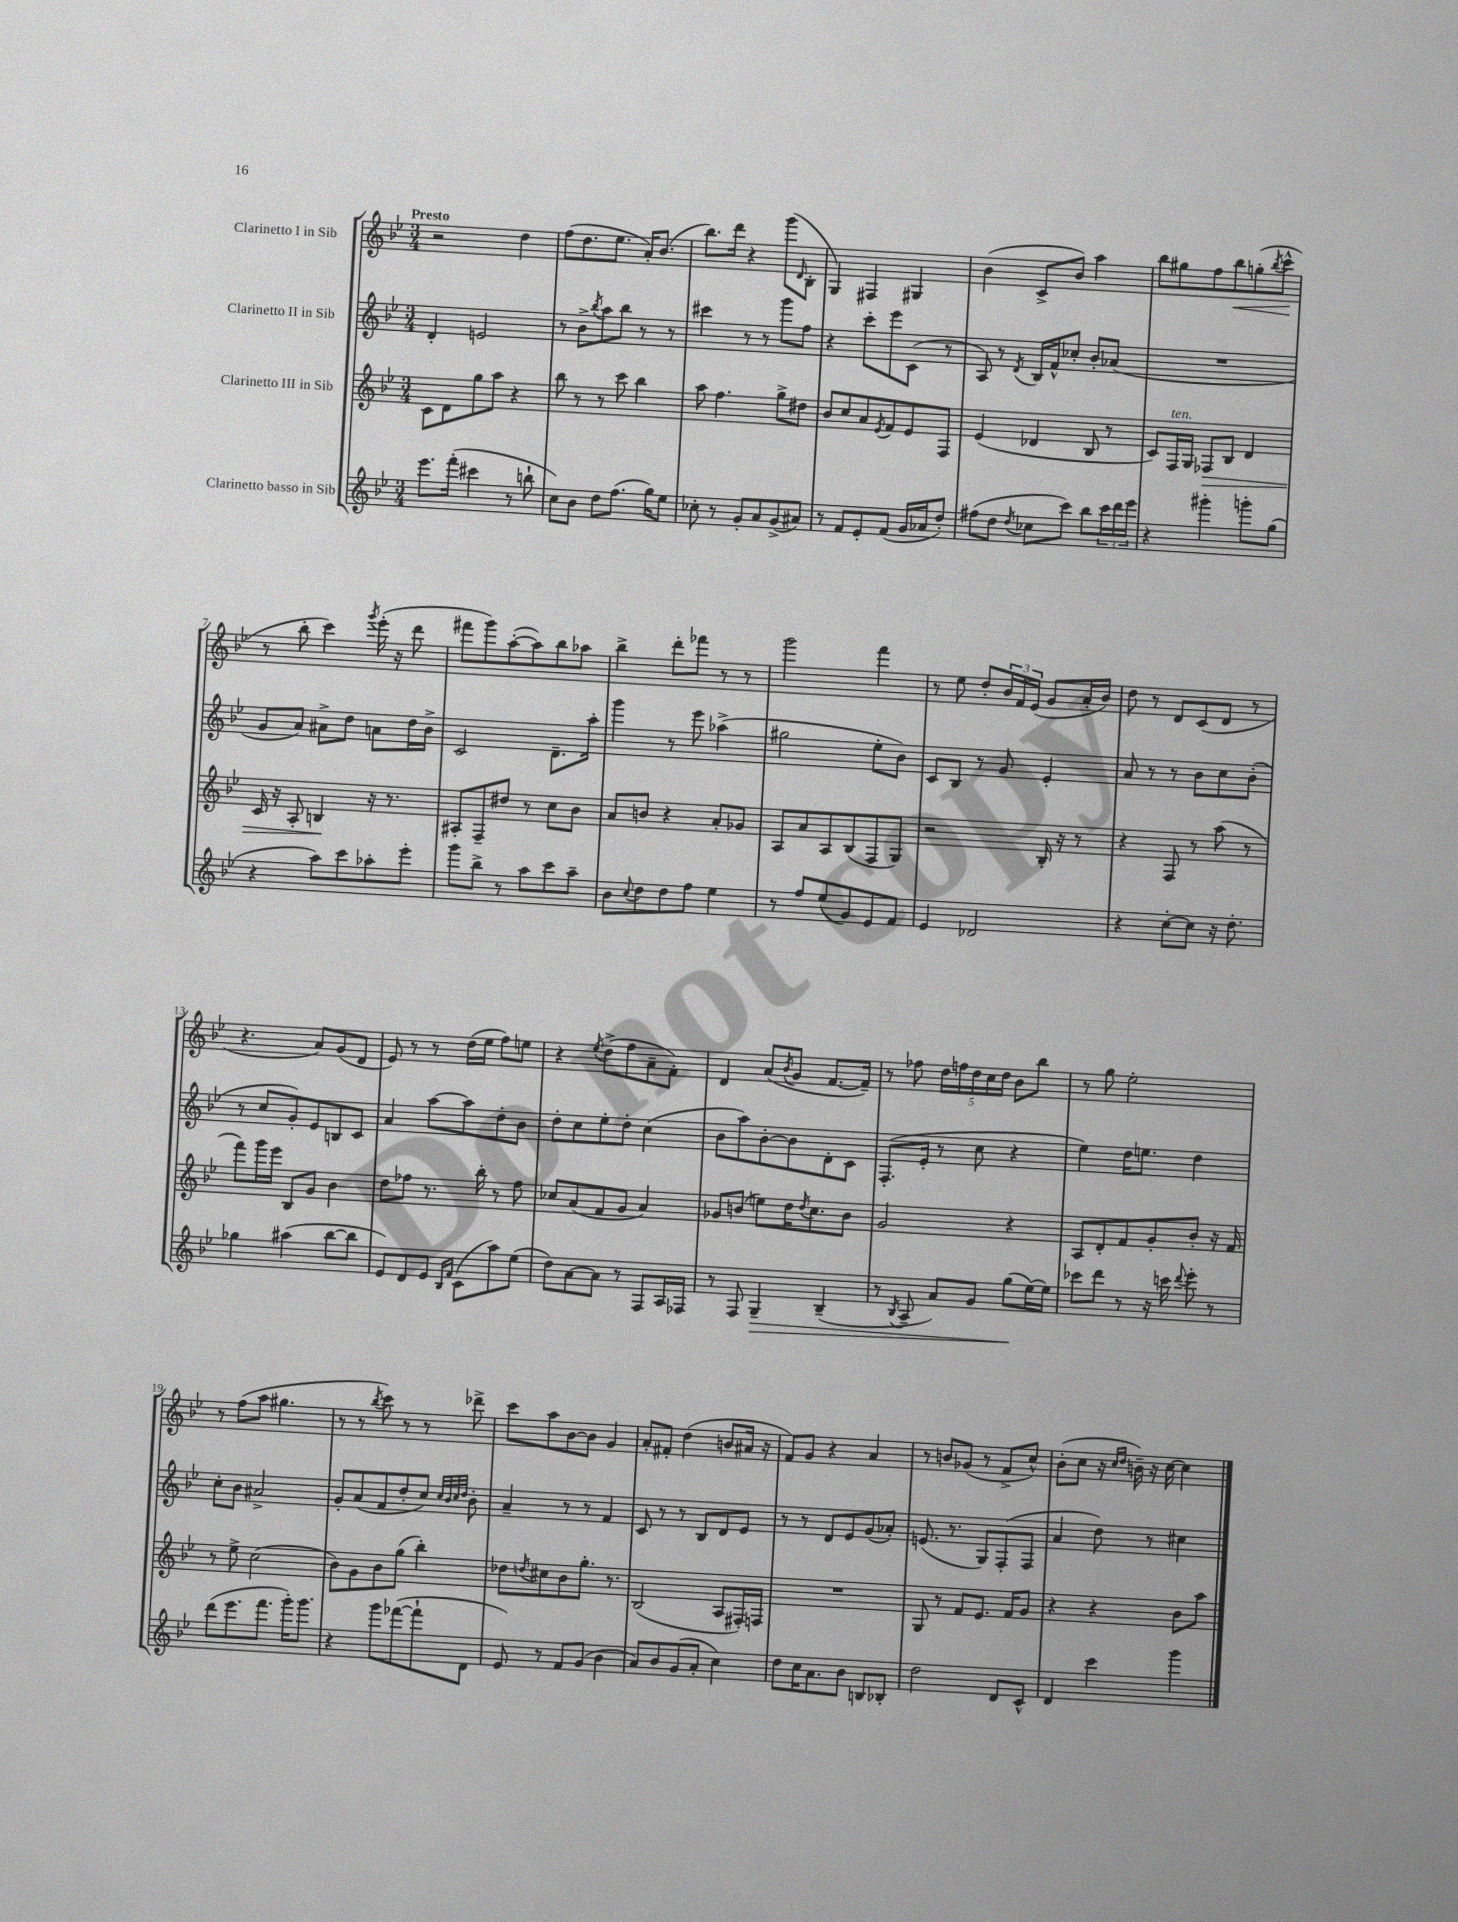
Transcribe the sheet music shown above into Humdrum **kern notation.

**kern	**kern	**kern	**kern
*staff4	*staff3	*staff2	*staff1
*clefG2	*clefG2	*clefG2	*clefG2
*k[b-e-]	*k[b-e-]	*k[b-e-]	*k[b-e-]
*M3/4	*M3/4	*M3/4	*M3/4
8.eee-\L	8c\L	4d'/	2r
.	8d\	.	.
(16fff'\Jk	.	.	.
4ccc#\	8gg\	2e/	.
.	8aa\J	.	.
8r	4r	.	4dd\
8bb`\	.	.	.
=	=	=	=
8cc\L)	8bb-\	8r	(8ff\L
8b-\J	8r	8b-^\L	8.dd\
.	.	8qbb-/	.
8dd\L	8r	8aa\	.
.	.	.	8.ee-\J
(8.ff\J	8ccc\	8bb-\J	.
.	4bb-\	8r	16a'/LK)
16gg\LK)	.	.	(8.b-/J
8ee-\J	.	8r	.
=	=	=	=
8cc-'\	8aa\	4ccc#\	8.bb-\L)
8r	4.ff\	.	.
.	.	.	16ddd\Jk
8g'/L	.	8r	4r
8a/	.	8r	.
(8g^/	8gg^\L	8ggg\L	(8ggg\L
.	.	.	16qqd/
8a#/J)	8dd#\J	8ff\J	8B-'\J
=	=	=	=
8r	8b-/L	4r	4G/)
8f/L	8cc/	.	.
8e-'/	8a/	8ccc'\L	4F#/
.	8qe-/	.	.
(8f/J	8f/	8eee-\	.
16g/LL	8e-/	(8c\J	4G#/
16a-/J	.	.	.
8dd'/J)	8F/J	8r	.
=	=	=	=
(8ff#\L	(4e-/	8A/)	(4b-\
8dd\J	.	8r	.
8qdd/	.	8qd/	.
8cc-\L	4d-/	16B-/LL	8c^/L
.	.	16f^^/J	.
8ccc\J)	.	8cc-'/J	8b-/J)
8bb-\L	8B-/	8b-'/L	4aa\
24ccc\L	8r	(8a-/J	.
24ddd\	.	.	.
24eee-\JJ	.	.	.
=	=	=	=
4r	8c/L)	2.r	8bb-\L
.	16F/L	.	8gg#\
.	16G/JJ	.	.
4ggg#'\	8F-/L	.	8ff\
.	8B-/J	.	8bb-\
8ggg'\L	4d/	.	(8gg'\
.	.	.	8qbb-/
(8gg\J	.	.	8ccc^^\J
=	=	=	=
4r	16c/	8g/L	8r
.	16r	.	.
.	8A'/	8a/J)	8bb-'\
8aa\L)	4B/	8a#^\L	4ccc\)
8ccc\	.	8dd\J	.
.	.	.	8qggg/
8aa-'\	16r	8a\L	(16eee-'\
.	8.r	.	16r
8eee-'\J	.	16dd\L	8ddd\
.	.	16b-^\JJ	.
=	=	=	=
8ggg\L	8A#'/L	2c/	8fff#\L
8bb-^\J	8F~/	.	8ggg\)
8r	8dd#/J	.	([8aa'\
8aa\L	8r	.	8aa\])
8ccc\	8cc\L	8.d~\L	8bb-\
8aa~\J	8b-\J	.	8aa-\J
.	.	16aa'\Jk	.
=	=	=	=
8b-\L	8a/L	4ggg\	4bb-^\
8qqcc/	.	.	.
8dd\	8b/J	.	.
8dd\	4r	8r	8ddd'\L
8ff\J	.	8eee-\	8fff-\J
4ee-\	8a'/L	(4aa-^\	8r
.	8g-/J	.	8r
=	=	=	=
8r	8A/L	2gg#\	2ggg\
8ff/L	8a/	.	.
(8ee-/	8A/	.	.
8g/)	(8B-/	.	.
8e-/	8F/	8ee-'\L	4fff\
8f/J	8G/J)	8b-\J)	.
=	=	=	=
4e-/	2r	8c/L	8r
.	.	8B-/J	8ee-\
2d-/	.	8r	8dd'/L
.	.	8g/	24b-/L
.	.	.	24f/
.	.	.	(24e-/JJ
.	16B-'/	4e-'/	8g/L
.	16r	.	.
.	8r	.	16a'/L
.	.	.	16b-/JJ)
=	=	=	=
4r	4r	8a/	8dd\
.	.	8r	8r
[8cc'\L	8F/	8r	8d/L
8cc\]J	8r	8b-\L	(8c/
16r	(8aa\	8cc\	8d/J
8.dd'\	.	.	.
.	8r	(8b-'\J	8r
=	=	=	=
4gg-\	8fff\L)	8r	4.r
.	16ggg\L	8cc/L	.
.	16eee-\JJ	.	.
(4aa#\	8B-/L	8g'/)	.
.	8g/J	8e-/	8a/L)
[8bb-\L	4b-\	8B/	(8g/
8bb-\]J	.	8c/J	8d/J
=	=	=	=
8e-/L)	8dd\L	4a/	8e-/)
8d/	8ff-\J	.	8r
8e-/J	8.r	[8aa\L	8r
16qqB-/LL	.	.	.
16qqf/JJ	.	.	.
(8c\L	.	8aa\]	(16dd\LL
.	16bb-'\	.	16ee-\JJ
8aa\)	8r	8dd'\	8ff\L)
(8ee-\J	8ff-\	8b-\J	8ee\J
=	=	=	=
8dd\L)	8cc-/L	8dd'\L	4r
[8a\	(8a/	8cc\	.
.	.	.	8qee-/
8a\]J	8f/	8ee-'\	(8dd^\L
8r	8g/J	8dd'\J	8ff\
8F/L	4a/)	(4cc\	8a~\
16A/L	.	.	8f'\J)
16F-/JJ	.	.	.
=	=	=	=
8r	8g-/L	8b-\L	4d/
8F/	(8b/J	8aa\)	.
4G~/	8ee\L)	[8b-'\	(8a/L
.	.	.	8qb-/
.	16dd\K	8b-\]	8g/J
.	8qdd/	.	.
.	8.cc\	.	.
(4B-~/	.	8d'\	[8.f/L
.	8b\J	8c\J	.
.	.	.	16f~/]Jk)
=	=	=	=
8r	2g/	(8.F'/L	8r
8qB-/	.	.	.
8A~/	.	.	8ff-\
.	.	16e-'/Jk	.
8a/L)	.	8r	20dd\LL
.	.	.	20ff\
.	.	.	20dd\
8g/J	.	8cc\	.
.	.	.	20cc\
.	.	.	20dd\JJ
(8gg\L	4r	4r	8b-\L
[16ee-\L)	.	.	8bb-\J
16ee-\]JJ	.	.	.
=	=	=	=
8ccc-\L	8A/L	4ee-\)	8r
8ddd\J	8d'/	.	8gg\
8r	8f/	16dd\LK	2ee-'\
.	.	8.ee\J	.
16r	8g'/	.	.
16ccc\	.	.	.
8qqddd/	.	.	.
8eee-'\	8b-'/J	4dd\	.
8r	16r	.	.
.	16f/	.	.
=	=	=	=
(8ddd\L	8r	8cc'\L	8r
8.eee-\	8ee-^\	8b-\J	(8ff\L
.	(2cc\	2a#^/	8aa\J
8.fff\J	.	.	.
.	.	.	4.gg#\
16ggg'\LK)	.	.	.
8.ggg\J	.	.	.
=	=	=	=
4r	8b-\L)	8g'/L	8r
.	8g\	(8a/	8r
.	.	.	8qbb-/
8ggg\L	8b-\	8f/	8ccc\)
([8fff-\	(8gg\J	8dd'/	8r
8fff-`\]	4bb-'\)	8cc/J)	8r
.	.	32qqcc/LLL	.
.	.	32qqb-/	.
.	.	32qqcc/	.
.	.	32qqdd/JJJ	.
8d\J	.	8b-'\	8ddd-^\
=	=	=	=
8e-/)	8dd-\L	4a~/	8ccc\L
.	8qdd/	.	.
8r	8cc#\	.	8aa\
8f/L	8b-\	8r	[8b-\
(8g/J	8.gg'\J	8r	8b-\]J
4b-\	.	4f/	4g/
.	8.r	.	.
=	=	=	=
8a/L)	(2B-/	8c/	8a'/L
8b-/	.	8r	8f#'/J
(8g/	.	8r	(4dd\
8a'/J	.	8B-/L	.
4cc\)	8A/L	8d/	8b/L
.	16F#'/L)	8e-/J	16a#/Jk
.	16F/JJ	.	16r
=	=	=	=
8dd\L	2.r	8r	8f/L)
16cc\K	.	8r	8g/J
8.a\	.	.	.
.	.	8d/L	4r
8b-\J	.	8e-/	.
8B/L	.	(8g/	4a/
8B-'/J	.	8a-'/J)	.
=	=	=	=
2dd\	8G/	(8.e/	8r
.	8r	.	8b/L
.	.	8.r	.
.	8f/L	.	(8g-/J
.	8.e-/J	8G/L)	8r
8d/L	.	(8F'/	8f^/L
.	16f/LK	.	.
8c^^/J	8g/J	8F/J	8cc^^/J)
=	=	=	=
4d/	4r	4a/	(8b-'\L
.	.	.	8cc\J
4ccc\	4r	8dd\)	16r
.	.	.	16qqcc/LL
.	.	.	16qqdd/JJ
.	.	.	16b~\)
.	.	8r	16r
.	.	.	[16cc\
4ggg\	8b-\L	4cc#\	4cc\]
.	8aa\J	.	.
==	==	==	==
*-	*-	*-	*-
